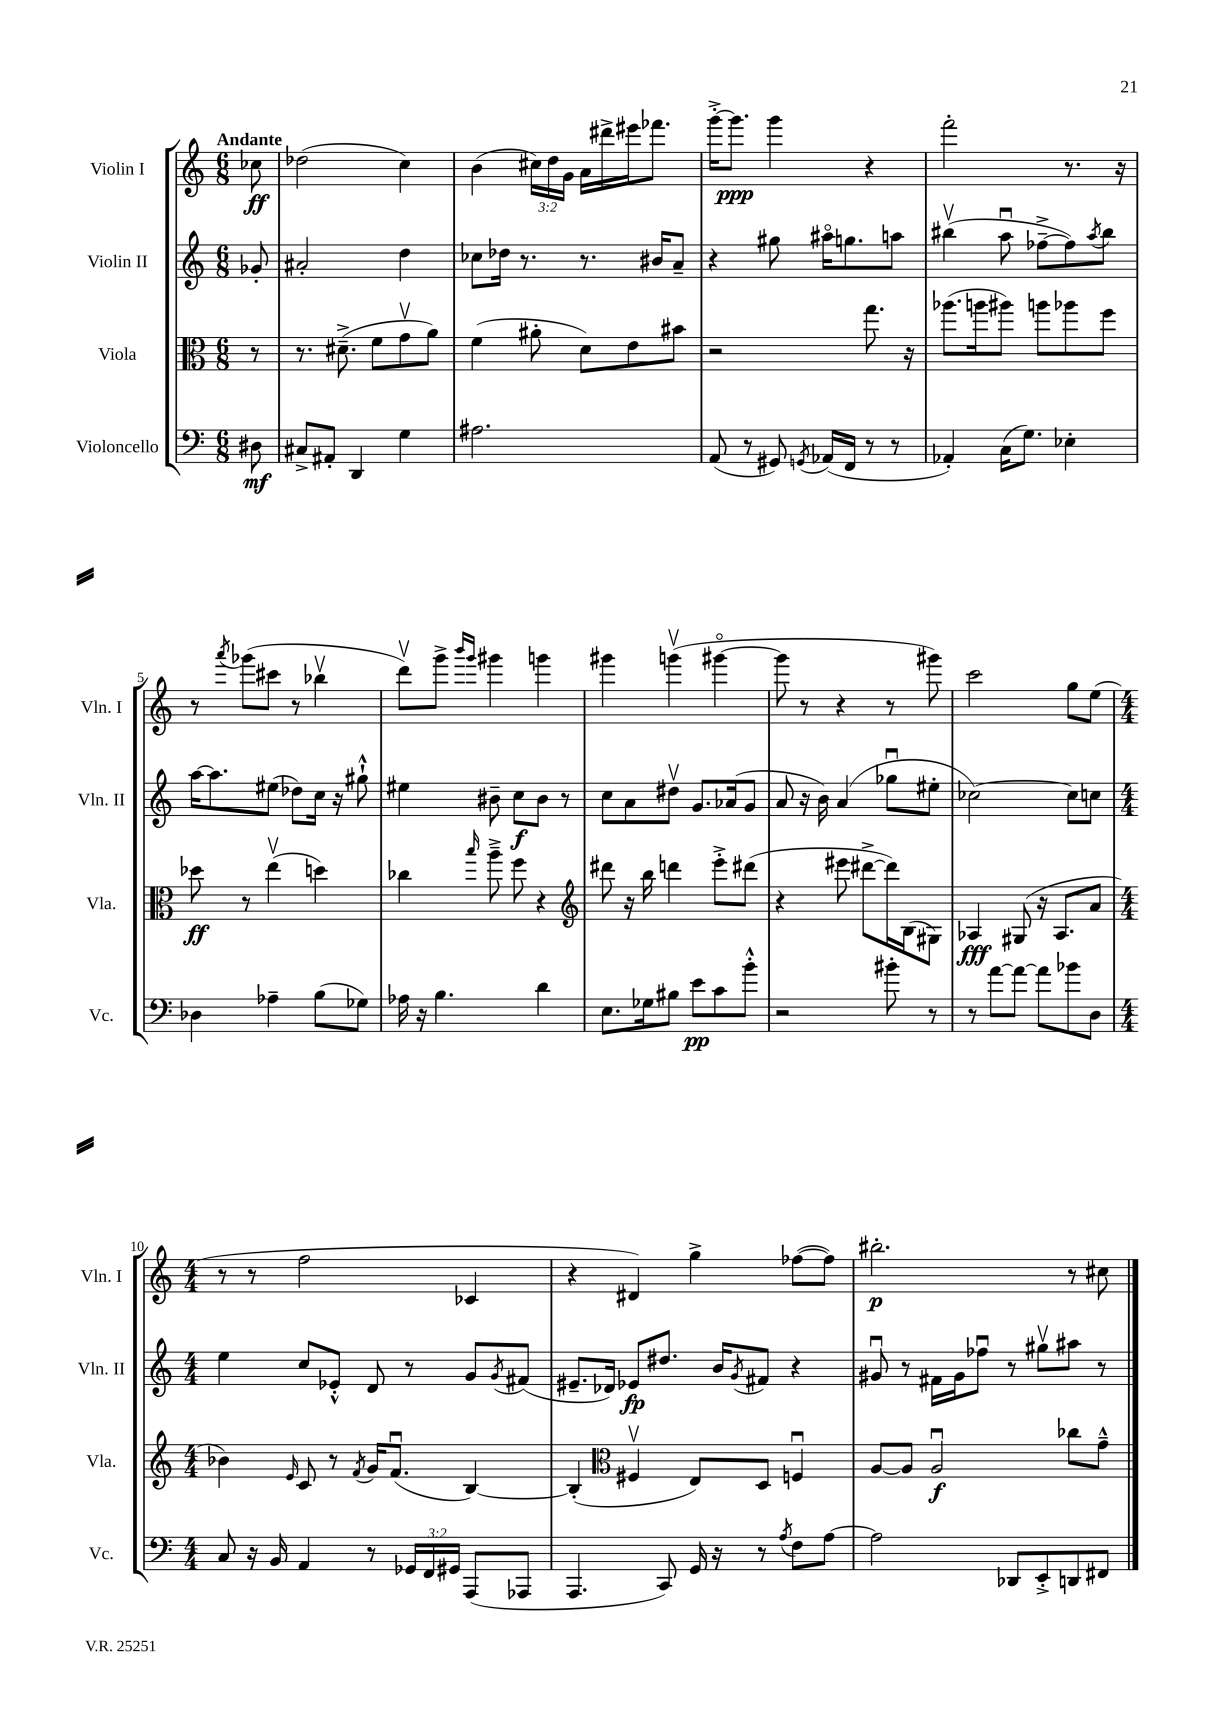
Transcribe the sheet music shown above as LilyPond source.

<<
\new StaffGroup <<
\new Staff = "s0" \with { instrumentName = "Violin I" shortInstrumentName = "Vln. I" } {
    \clef treble \key c \major \numericTimeSignature \time 6/8 \override Staff.TupletNumber.text = #tuplet-number::calc-fraction-text \partial 8 \tempo "Andante"
    ces''8\ff |
    des''2( c''4) |
    b'4( \tuplet 3/2 { cis''16) d''16 g'16 } a'16 dis'''16-> eis'''16 fes'''8. |
    g'''16~-.-> g'''8.\ppp g'''4 r4 |
    f'''2-. r8. r16 |
    r8 \acciaccatura { a'''8 } ges'''8( cis'''8 r8 bes''4\upbow |
    d'''8\upbow) g'''8-> \grace { b'''16 g'''16 } gis'''4 g'''4 |
    gis'''4 g'''4\upbow( gis'''4~\flageolet |
    gis'''8 r8 r4 r8 gis'''8) |
    c'''2 g''8 e''8( |
    \numericTimeSignature \time 4/4 r8 r8 f''2 ces'4 |
    r4 dis'4) g''4-> fes''8~( fes''8) |
    bis''2.-.\p r8 cis''8 \bar "|." |
}
\new Staff = "s1" \with { instrumentName = "Violin II" shortInstrumentName = "Vln. II" } {
    \clef treble \key c \major \numericTimeSignature \time 6/8 \partial 8
    ges'8-. |
    ais'2-. d''4 |
    ces''8 des''16 r8. r8. bis'16 a'8-- |
    r4 gis''8 ais''16\flageolet g''8. a''8 |
    bis''4\upbow( a''8\downbow fes''8~---> fes''8) \acciaccatura { a''8 } bis''8 |
    a''16~ a''8. eis''8( des''8) c''16 r16 gis''8-!-^ |
    eis''4 bis'8-- c''8\f bis'8 r8 |
    c''8 a'8 dis''8\upbow g'8. aes'16( g'8 |
    a'8 r16 b'16) a'4( ges''8\downbow eis''8-. |
    ces''2~) ces''8 c''8 |
    \numericTimeSignature \time 4/4 e''4 c''8 ees'8-.-^ d'8 r8 g'8 \acciaccatura { g'8 } fis'8( |
    eis'8.-- des'16) ees'8\fp dis''8. b'16 \acciaccatura { g'8 } fis'8 r4 |
    gis'8\downbow r8 fis'16 gis'16 fes''8\downbow r8 gis''8\upbow ais''8 r8 \bar "|." |
}
\new Staff = "s2" \with { instrumentName = "Viola" shortInstrumentName = "Vla." } {
    \clef alto \key c \major \numericTimeSignature \time 6/8 \partial 8
    r8 |
    r8. dis'8.--->( f'8 g'8\upbow a'8) |
    f'4( ais'8-. d'8) e'8 bis'8 |
    r2 g''8. r16 |
    aes''8.( a''16 ais''8) a''8 aes''8 f''8 |
    des''8\ff r8 e''4\upbow( d''4) |
    ces''4 \grace { b''16 } a''8---> f''8 r4 |
    \clef treble dis'''8 r16 b''16 d'''4 e'''8-.-> dis'''8( |
    r4 eis'''8 dis'''8~-> dis'''16) b16( gis8) |
    aes4\fff gis8( r16 aes8. a'8 |
    \numericTimeSignature \time 4/4 bes'4) \grace { e'16 } c'8 r8 \acciaccatura { f'8 } g'16 f'8.\downbow( b4~) |
    b4-.( \clef alto fis4\upbow e8) d8 f4\downbow |
    a8~ a8 a2\downbow\f ces''8 g'8---^ \bar "|." |
}
\new Staff = "s3" \with { instrumentName = "Violoncello" shortInstrumentName = "Vc." } {
    \clef bass \key c \major \numericTimeSignature \time 6/8 \override Staff.TupletNumber.text = #tuplet-number::calc-fraction-text \partial 8
    dis8\mf |
    cis8-> ais,8-. d,4 g4 |
    ais2. |
    a,8( r8 gis,8) \acciaccatura { g,8 } aes,16( f,16 r8 r8 |
    aes,4-.) c16( g8.) ees4-. |
    des4 aes4-- b8( ges8) |
    aes16 r16 b4. d'4 |
    e8. ges16 bis8 e'8\pp c'8 b'8-.-^ |
    r2 bis'8-. r8 |
    r8 a'8~ a'8~ a'8 bes'8 d8 |
    \numericTimeSignature \time 4/4 c8 r16 b,16 a,4 r8 \tuplet 3/2 { ges,16 f,16 gis,16 } a,,8( aes,,8 |
    a,,4. c,8) g,16 r16 r8 \acciaccatura { a8 } f8 a8~ |
    a2 des,8 e,8-.-> d,8 fis,8 \bar "|." |
}
>>
>>
